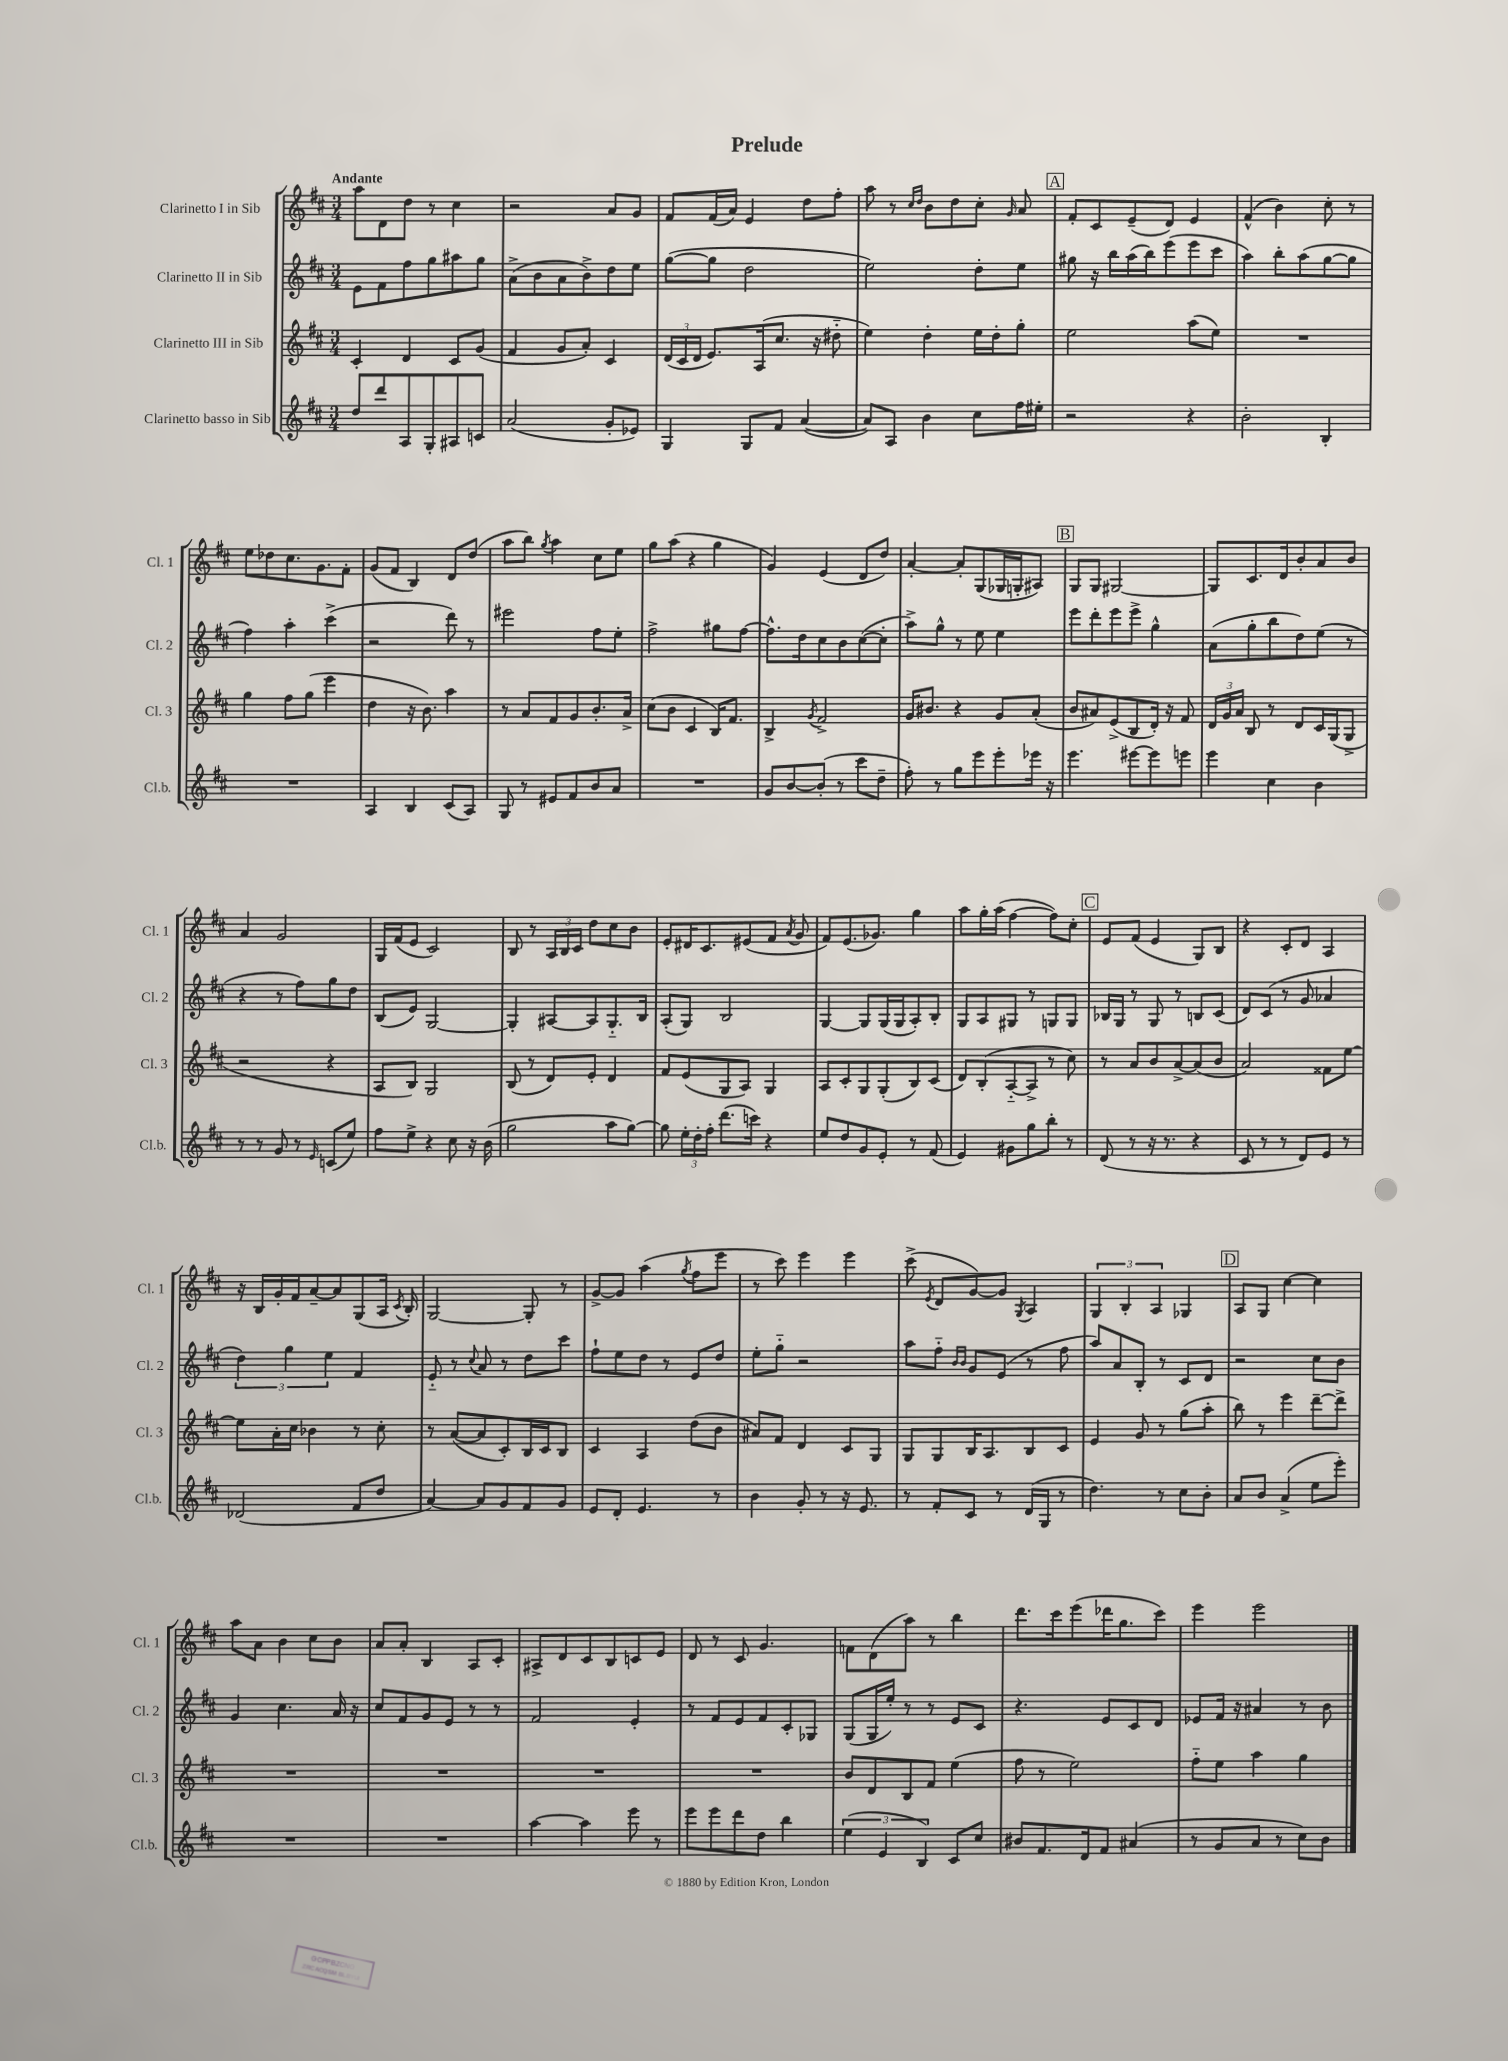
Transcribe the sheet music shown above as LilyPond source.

\header { title = "Prelude" }
<<
\new StaffGroup <<
\new Staff = "s0" \with { instrumentName = "Clarinetto I in Sib" shortInstrumentName = "Cl. 1" } {
    \clef treble \key d \major \numericTimeSignature \time 3/4 \tempo "Andante"
    \autoBeamOff a''8[ d'8 d''8] r8 cis''4 |
    r2 a'8[ g'8] |
    fis'8[ fis'16( a'16]) e'4 d''8[ fis''8]-. |
    a''8 r8 \grace { cis''16[ d''16] } b'8[ d''8 cis''8]-. \grace { g'16 } a'8 |
    \mark \markup { \box "A" } fis'8[-. cis'8 e'8--( d'8]) e'4 |
    fis'4-^( b'4) cis''8-. r8 |
    e''8[ des''8 cis''8. g'8. fis'8]-. |
    g'8[( fis'8] b4) d'8[ d''8]( |
    a''8[ b''8]) \acciaccatura { g''8 } a''4 cis''8[ e''8] |
    g''8[ a''8]( r4 g''4 |
    g'4) e'4( d'8[ d''8]) |
    a'4~-. a'8[-. g8( ges16 g16-. ais8]) |
    \mark \markup { \box "B" } g8[ g8] gis2~ |
    gis8[ cis'8. d'16 b'8-. a'8 b'8] |
    a'4 g'2 |
    g16[ fis'16( e'8] cis'2) |
    b8 r8 \tuplet 3/2 { a16[ b16 cis'16] } d''8[ cis''8 b'8] |
    e'8[-. dis'16 cis'8. eis'8( fis'8] \acciaccatura { a'8 } g'8 |
    fis'8[) e'8.( ges'8.]) g''4 |
    a''8[ g''16-. a''16]( fis''4~ fis''8[) cis''8]-. |
    \mark \markup { \box "C" } e'8[ fis'8]( e'4 g8[) b8] |
    r4 cis'8[-. d'8] a4 |
    r16 b16[ g'16-. fis'16 a'8~-- a'8 g8( a16] \acciaccatura { cis'8 } b16-.) |
    g2~ g8-. r8 |
    g'8[~-> g'8] a''4( \acciaccatura { g''8 } fis''8[ e'''8] |
    r8 cis'''8) e'''4 e'''4 |
    cis'''8->( \acciaccatura { e'8 } d'8[ g'8~) g'8] \acciaccatura { g8 } a4 |
    \tuplet 3/2 { g4 b4-. a4 } ges4 |
    \mark \markup { \box "D" } a8[ g8] cis''4~ cis''4 |
    a''8[ a'8] b'4 cis''8[ b'8] |
    a'8[ a'8]-. b4 a8[ cis'8]-. |
    ais8[-> d'8 cis'8 b8 c'8 e'8] |
    d'8 r8 cis'8 g'4. |
    f'8[ d'8( a''8]) r8 b''4 |
    d'''8.[ cis'''16 e'''8( des'''16 g''8. cis'''8]) |
    e'''4 e'''2 \bar "|." |
}
\new Staff = "s1" \with { instrumentName = "Clarinetto II in Sib" shortInstrumentName = "Cl. 2" } {
    \clef treble \key d \major \numericTimeSignature \time 3/4
    \autoBeamOff e'8[ fis'8 fis''8 g''8 ais''8 g''8] |
    a'8[->( b'8 a'8 b'8->) d''8 e''8] |
    g''8[~( g''8] d''2 |
    e''2) d''8[-. e''8] |
    \mark \markup { \box "A" } gis''8 r16 b''16[ a''16( b''16) e'''8( e'''8 cis'''8] |
    a''4) b''8[-. a''8( g''8~ g''8] |
    fis''4) a''4-. cis'''4->( |
    r2 d'''8) r8 |
    eis'''2 fis''8[ e''8]-. |
    fis''2-> gis''8[ fis''8]~ |
    fis''8.[-^ d''16 cis''8 b'8 cis''8~( cis''8]-. |
    a''8[->) g''8]-^ r8 e''8 e''4 |
    \mark \markup { \box "B" } e'''8[ d'''8-. e'''8 e'''8]-> g''4-^ |
    a'8[( g''8-. b''8 d''8) e''8]( r8 |
    r4 r8 fis''8[) g''8 d''8] |
    b8[( e'8]) g2~ |
    g4-. ais8[~ ais8 g8.-_ b16] |
    a8[-.( g8]) b2 |
    g4~ g8[ g16( g16 a8-.) b8]-. |
    g8[ a8 gis8] r8 g8[ g8] |
    \mark \markup { \box "C" } bes16[ g16] r8 g8 r8 b8[ cis'8]( |
    d'8[) cis'8]( r8 g'8 aes'4 |
    \tuplet 3/2 { d''4) g''4 e''4 } fis'4 |
    e'8-_ r8 \appoggiatura { cis''8 } a'8 r8 d''8[ cis'''8] |
    fis''8[-! e''8 d''8] r8 e'8[ d''8] |
    e''8[-. g''8]-_ r2 |
    a''8[ fis''8]-_ \grace { b'16[ b'16] } g'8[ e'8]( r8 fis''8 |
    a''8[) a'8 b8]-. r8 cis'8[ d'8] |
    \mark \markup { \box "D" } r2 cis''8[ b'8] |
    g'4 cis''4. a'16 r16 |
    cis''8[ fis'8 g'8 e'8] r8 r8 |
    fis'2 e'4-. |
    r8 fis'8[ e'8 fis'8 cis'8-. ges8] |
    g8[( g16 e''16]-.) r8 r8 e'8[ cis'8] |
    r4. e'8[ cis'8 d'8] |
    ees'8[ fis'16] r16 ais'4 r8 b'8 \bar "|." |
}
\new Staff = "s2" \with { instrumentName = "Clarinetto III in Sib" shortInstrumentName = "Cl. 3" } {
    \clef treble \key d \major \numericTimeSignature \time 3/4
    \autoBeamOff cis'4-. d'4 cis'8[ g'8]( |
    fis'4 g'8[ a'8]-.) cis'4 |
    \tuplet 3/2 { d'16[( cis'16 d'16] } e'8.[) a16( cis''8.] r16 dis''8-_ |
    e''4) d''4-. e''16[ d''16-. g''8]-. |
    \mark \markup { \box "A" } e''2 a''8[( e''8]) |
    R2. |
    g''4 fis''8[ g''8]( e'''4 |
    d''4 r16 b'8.) a''4 |
    r8 a'8[ fis'8 g'8 b'8.-. a'16]-> |
    cis''8[( b'8] cis'4 b16[) fis'8.] |
    b4-> \acciaccatura { g'8 } fis'2-> |
    g'16[ bis'8.] r4 g'8[ a'8]-.( |
    \mark \markup { \box "B" } b'8[ ais'8) e'8->( b8 d'16]-.) r16 fis'8 |
    \tuplet 3/2 { d'16[ g'16 a'16] } b8 r8 d'8[ cis'16 g16( g8]-> |
    r2 r4 |
    a8[ b8]) g2 |
    b8( r8 d'8[) e'8]-. d'4 |
    fis'8[ e'8( g8 a8]) g4 |
    a8[ cis'8-. g8 g8-.( b8) cis'8]( |
    d'8[) b8-.( a8~-_ a8]-> r8 cis''8) |
    \mark \markup { \box "C" } r8 a'8[ b'8 a'8~-> a'8( b'8] |
    a'2) fisis'8[ e''8]~ |
    e''8[ a'16-. cis''16] bes'4 r8 cis''8-. |
    r8 a'8[~( a'8 cis'8-.) b16 cis'16 b8] |
    cis'4 a4 d''8[( b'8] |
    ais'8[) fis'8] d'4 cis'8[ g8] |
    g8[ g8 b16 a8. b8 cis'8] |
    e'4 g'8 r8 g''8[( a''8]-. |
    \mark \markup { \box "D" } b''8) r8 e'''4 d'''8[~-- d'''8]-> |
    R2. |
    R2. |
    R2. |
    R2. |
    b'8[ d'8 b8 fis'8] e''4( |
    fis''8 r8 e''2) |
    fis''8[-_ e''8] a''4 g''4 \bar "|." |
}
\new Staff = "s3" \with { instrumentName = "Clarinetto basso in Sib" shortInstrumentName = "Cl.b." } {
    \clef treble \key d \major \numericTimeSignature \time 3/4
    \autoBeamOff d''8[ d'''8 a8 g8-. ais8 c'8] |
    a'2( g'8[-. ees'8]) |
    g4 g8[ fis'8] a'4~( |
    a'8[) a8] b'4 cis''8[ fis''16 eis''16]-. |
    \mark \markup { \box "A" } r2 r4 |
    b'2-. b4-. |
    R2. |
    a4 b4 cis'8[( a8]) |
    g8 r8 eis'8[ fis'8 b'8 a'8] |
    R2. |
    g'8[ b'8~ b'8]-.( r8 cis'''8[ d''8]-- |
    fis''8-.) r8 g''8[ e'''8 e'''8-. ees'''16] r16 |
    \mark \markup { \box "B" } e'''4. eis'''8[~ eis'''8 e'''8] |
    e'''4 cis''4 b'4 |
    r8 r8 g'8 r8 \grace { e'16 } c'8[( e''8]) |
    fis''8[ e''8]-> r4 cis''8 r16 b'16( |
    g''2 a''8[ g''8]~) |
    g''8 \tuplet 3/2 { e''16[-. d''16-. fis''16]-. } d'''8.[( c'''16]) r4 |
    e''8[ d''8 g'8 e'8]-. r8 fis'8( |
    e'4) gis'8[ g''8 b''8]-. r8 |
    \mark \markup { \box "C" } d'8( r8 r16 r8. r4 |
    cis'8 r8 r8 d'8[) e'8] r8 |
    des'2( fis'8[ d''8] |
    a'4~) a'8[ g'8 fis'8 g'8] |
    e'8[ d'8]-. e'4. r8 |
    b'4 g'8-. r8 r16 e'8. |
    r8 fis'8[-. cis'8] r8 d'16[( g16] r8 |
    d''4.) r8 cis''8[ b'8]-. |
    \mark \markup { \box "D" } a'8[ b'8] a'4->( e''8[ e'''8]-.) |
    R2. |
    R2. |
    a''4~ a''4 e'''8 r8 |
    e'''8[ e'''8 d'''8 d''8] b''4 |
    \tuplet 3/2 { e''4( e'4 b4) } cis'8[ cis''8] |
    bis'8[ fis'8. d'16 fis'8] ais'4( |
    r8 g'8[ a'8] r8 cis''8[) b'8] \bar "|." |
}
>>
>>
\layout { \context { \Score \remove "Bar_number_engraver" } }
